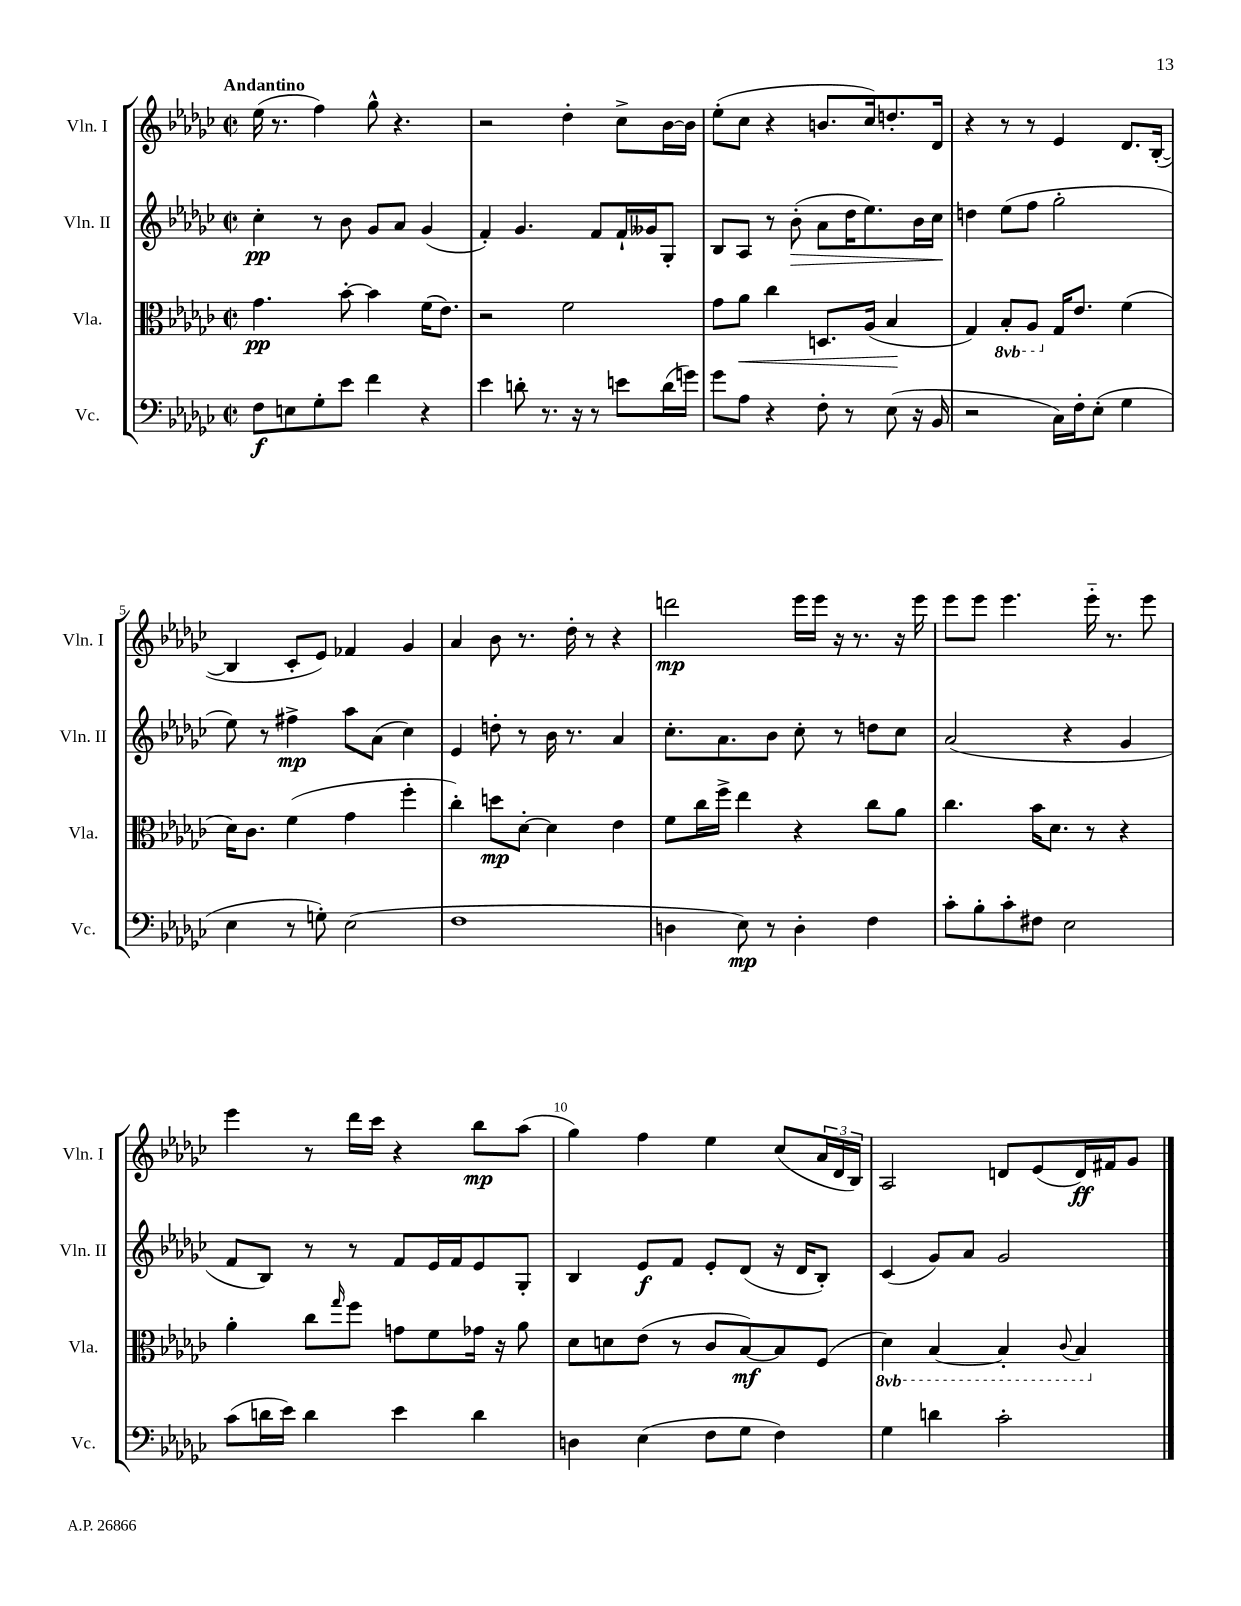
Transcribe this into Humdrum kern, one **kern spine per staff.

**kern	**kern	**kern	**kern
*staff4	*staff3	*staff2	*staff1
*clefF4	*clefC3	*clefG2	*clefG2
*k[b-e-a-d-g-c-]	*k[b-e-a-d-g-c-]	*k[b-e-a-d-g-c-]	*k[b-e-a-d-g-c-]
*M2/2	*M2/2	*M2/2	*M2/2
*met(c|)	*met(c|)	*met(c|)	*met(c|)
8F	4.g-	4cc-'	(16ee-
.	.	.	8.r
8E	.	.	.
8G-'	.	8r	4ff)
8e-	[8b-'	8b-	.
4f	4b-]	8g-	8gg-^^
.	.	8a-	4.r
4r	(16f	(4g-	.
.	8.e-)	.	.
=	=	=	=
4e-	2r	4f')	2r
8d'	.	4.g-	.
8.r	.	.	.
.	2f	.	4dd-'
16r	.	.	.
8r	.	8f	.
8e	.	16f`	8cc-^
.	.	16g--	.
(16d	.	8G-'	[16b-
16g)	.	.	16b-]
=	=	=	=
8g-	8g-	8B-	(8ee-'
8A-	8a-	8A-	8cc-
4r	4cc-	8r	4r
.	.	(8b-'	.
8F'	8.D	8a-	8.b
8r	.	16dd-	.
.	(16A-	8.ee-)	16cc-)
(8E-	4B-	.	8.dd'
16r	.	16b-	.
16BB-	.	16cc-	16d-
=	=	=	=
2r	4G-)	4dd	4r
.	8BB-'	(8ee-	8r
.	8AA-	8ff	8r
16C-)	16G-	2gg-'	4e-
16F'	8.e-	.	.
(8E-'	.	.	.
4G-	(4f	.	8.d-
.	.	.	([16B-'
=	=	=	=
4E-	16d-)	8ee-)	4B-]
.	8.c-	.	.
.	.	8r	.
8r	(4f	4ff#^	8c-'
8G')	.	.	8e-)
(2E-	4g-	8aa-	4f-
.	.	(8a-	.
.	4ff'	4cc-)	4g-
=	=	=	=
1F	4cc-')	4e-	4a-
.	8dd	8dd'	8b-
.	[8d-'	8r	8.r
.	4d-]	16b-	.
.	.	8.r	16dd-'
.	.	.	8r
.	4e-	4a-	4r
=	=	=	=
4D	8f	8.cc-'	2ddd
.	16cc-	.	.
.	16ff^	8.a-	.
8E-)	4ee-	.	.
8r	.	8b-	.
4D'	4r	8cc-'	16eee-
.	.	.	16eee-
.	.	8r	16r
.	.	.	8.r
4F	8cc-	8dd	.
.	8a-	8cc-	16r
.	.	.	16eee-
=	=	=	=
8c-'	4.cc-	(2a-	8eee-
8B-'	.	.	8eee-
8c-'	.	.	4.eee-
8F#	16b-	.	.
.	8.d-	.	.
2E-	.	4r	.
.	8r	.	16eee-'~
.	.	.	8.r
.	4r	4g-	.
.	.	.	8eee-
=	=	=	=
(8c-	4a-'	8f	4eee-
16d	.	8B-)	.
16e-)	.	.	.
4d	8cc-	8r	8r
.	16qqgg-	.	.
.	8ff	8r	16ddd-
.	.	.	16ccc-
4e-	8g	8f	4r
.	8f	16e-	.
.	.	16f	.
4d	16g-	8e-	8bb-
.	16r	.	.
.	8a-	8G-'	(8aa-
=	=	=	=
4D	8d-	4B-	4gg-)
.	8d	.	.
(4E-	(8e-	8e-	4ff
.	8r	8f	.
8F	8c-	8e-'	4ee-
8G-	[8B-)	(8d-	.
4F)	8B-]	16r	(8cc-
.	.	16d-	.
.	(8F	8B-')	24a-
.	.	.	24d-
.	.	.	24B-)
=	=	=	=
4G-	4D-)	(4c-	2A-
4d	[4BB-	8g-)	.
.	.	8a-	.
2c-'	4BB-']	2g-	8d
.	.	.	(8e-
.	8qqC-	.	.
.	4BB-	.	16d)
.	.	.	16f#
.	.	.	8g-
==	==	==	==
*-	*-	*-	*-
